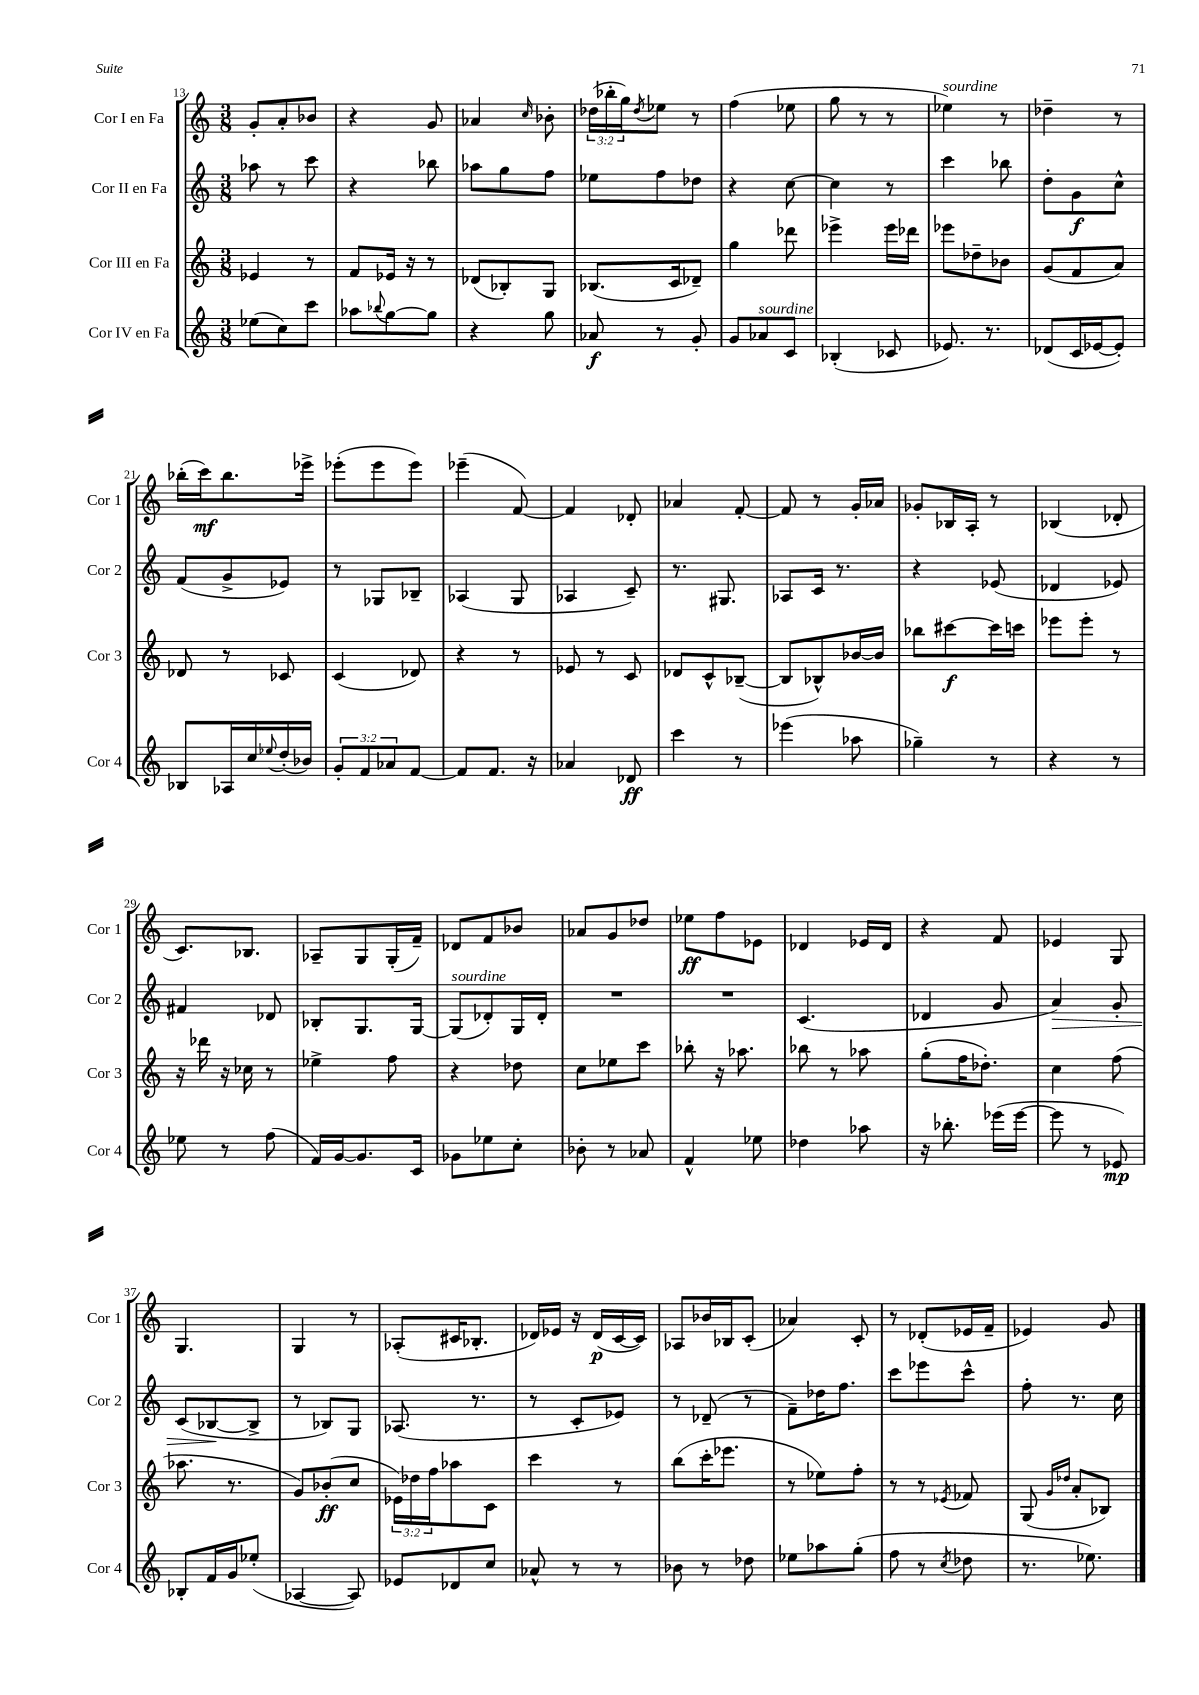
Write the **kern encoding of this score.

**kern	**dynam	**kern	**dynam	**kern	**dynam	**kern	**dynam
*part4	*part4	*part3	*part3	*part2	*part2	*part1	*part1
*staff4	*staff4	*staff3	*staff3	*staff2	*staff2	*staff1	*staff1
*I"Cor IV en Fa	*	*I"Cor III en Fa	*	*I"Cor II en Fa	*	*I"Cor I en Fa	*
*I'Cor 4	*	*I'Cor 3	*	*I'Cor 2	*	*I'Cor 1	*
*clefG2	*	*clefG2	*	*clefG2	*	*clefG2	*
*k[]	*	*k[]	*	*k[]	*	*k[]	*
*M3/8	*	*M3/8	*	*M3/8	*	*M3/8	*
=13	=13	=13	=13	=13	=13	=13	=13
(8ee-X\L	.	4e-X/	.	8aa-X\	.	8g'/L	.
8cc\)	.	.	.	8r	.	8a'/	.
8ccc\J	.	8r	.	8ccc\	.	8b-X/J	.
=14	=14	=14	=14	=14	=14	=14	=14
8aa-X\L	.	8f/L	.	4r	.	4r	.
8qqbb-X/	.	.	.	.	.	.	.
[8gg\	.	16e-X/Jk	.	.	.	.	.
.	.	16r	.	.	.	.	.
8gg\J]	.	8r	.	8bb-X\	.	8g/	.
=15	=15	=15	=15	=15	=15	=15	=15
4r	.	(8d-X/L	.	8aa-X\L	.	4a-X/	.
.	.	8B-X'/)	.	8gg\	.	.	.
.	.	.	.	.	.	16qqcc/	.
8gg\	.	8G/J	.	8ff\J	.	8b-X'\	.
=16	=16	=16	=16	=16	=16	=16	=16
8a-X/	f	(8.B-X/L	.	8ee-X\L	.	(24dd-X\LL	.
.	.	.	.	.	.	24bb-X'\	.
.	.	.	.	.	.	24gg\J)	.
.	.	.	.	.	.	8qdd-/	.
8r	.	.	.	8ff\	.	8ee-X\J	.
.	.	16c/k	.	.	.	.	.
8g'/	.	8d-X~/J)	.	8dd-X\J	.	8r	.
=17	=17	=17	=17	=17	=17	=17	=17
8g/L	.	4gg\	.	4r	.	(4ff\	.
!LO:TX:a:i:t=sourdine	!	!	!	!	!	!	!
8a-X/	.	.	.	.	.	.	.
8c/J	.	8ddd-X\	.	[8cc\	.	8ee-X\	.
=18	=18	=18	=18	=18	=18	=18	=18
(4B-X'/	.	4eee-X^\	.	4cc\]	.	8gg\	.
.	.	.	.	.	.	8r	.
8c-X/	.	16eee-\LL	.	8r	.	8r	.
.	.	16ddd-X\JJ	.	.	.	.	.
=19	=19	=19	=19	=19	=19	=19	=19
!	!	!	!	!	!	!LO:TX:a:i:t=sourdine	!
8.e-X/)	.	8eee-X\L	.	4ccc\	.	4ee-X\)	.
.	.	8dd-X~\	.	.	.	.	.
8.r	.	.	.	.	.	.	.
.	.	8b-X\J	.	8bb-X\	.	8r	.
=20	=20	=20	=20	=20	=20	=20	=20
(8d-X/L	.	(8g/L	.	8dd'\L	.	4dd-X~\	.
16c/L	.	8f/	.	8g\	f	.	.
[16e-X/J	.	.	.	.	.	.	.
8e-'/J])	.	8a/J)	.	8cc^^\J	.	8r	.
!!LO:LB:g=z
=21	=21	=21	=21	=21	=21	=21	=21
8B-X/L	.	8d-X/	.	(8f/L	.	(16bb-X'\LL	.
.	.	.	.	.	.	16ccc\J)	mf
16A-X/L	.	8r	.	8g^/	.	8.bb-\	.
16cc/	.	.	.	.	.	.	.
8qqee-X/	.	.	.	.	.	.	.
(16dd'/	.	8c-X/	.	8e-X/J)	.	.	.
16b-X/JJ)	.	.	.	.	.	16eee-X^\Jk	.
=22	=22	=22	=22	=22	=22	=22	=22
12g'/L	.	(4c/	.	8r	.	(8eee-X'\L	.
12f/	.	.	.	.	.	.	.
.	.	.	.	8G-X/L	.	8eee-\	.
12a-X/	.	.	.	.	.	.	.
[8f/J	.	8d-X/)	.	8B-X~/J	.	8eee-\J)	.
=23	=23	=23	=23	=23	=23	=23	=23
8f/L]	.	4r	.	(4A-X/	.	(4eee-X~\	.
8.f/J	.	.	.	.	.	.	.
.	.	8r	.	8G/	.	[8f/)	.
16r	.	.	.	.	.	.	.
=24	=24	=24	=24	=24	=24	=24	=24
4a-X/	.	8e-X/	.	4A-X/	.	4f/]	.
.	.	8r	.	.	.	.	.
8d-X/	ff	8c/	.	8c~/)	.	8d-X'/	.
=25	=25	=25	=25	=25	=25	=25	=25
4ccc\	.	8d-X/L	.	8.r	.	4a-X/	.
.	.	8c^^/	.	.	.	.	.
.	.	.	.	8.G#X/	.	.	.
8r	.	([8B-X~/J	.	.	.	[8f'/	.
=26	=26	=26	=26	=26	=26	=26	=26
(4eee-X\	.	8B-/L]	.	8A-X/L	.	8f/]	.
.	.	8B-X^^/)	.	16c/Jk	.	8r	.
.	.	.	.	8.r	.	.	.
8aa-X\	.	[16b-X/L	.	.	.	16g'/LL	.
.	.	16b-/JJ]	.	.	.	16a-X/JJ	.
=27	=27	=27	=27	=27	=27	=27	=27
4gg-X~\)	.	8bb-X\L	.	4r	.	8g-X'/L	.
.	.	[8ccc#X\	f	.	.	16B-X/L	.
.	.	.	.	.	.	16A'/JJ	.
8r	.	16ccc#\L]	.	(8e-X/	.	8r	.
.	.	16cccn\JJ	.	.	.	.	.
=28	=28	=28	=28	=28	=28	=28	=28
4r	.	8eee-X\L	.	4d-X/	.	(4B-X/	.
.	.	8eee-'\J	.	.	.	.	.
8r	.	8r	.	8e-X/)	.	8d-X'/	.
!!LO:LB:g=z
=29	=29	=29	=29	=29	=29	=29	=29
8ee-X\	.	16r	.	4f#X/	.	8.c/L)	.
.	.	16ddd-X\	.	.	.	.	.
8r	.	16r	.	.	.	.	.
.	.	16cc-X\	.	.	.	8.B-X/J	.
(8ff\	.	8r	.	8d-X/	.	.	.
=30	=30	=30	=30	=30	=30	=30	=30
16f/LL)	.	4ee-X^\	.	8B-X'/L	.	8A-X~/L	.
[16g/J	.	.	.	.	.	.	.
8.g/]	.	.	.	8.G/	.	8G/	.
.	.	8ff\	.	.	.	(16G'/L	.
16c/Jk	.	.	.	[16G/Jk	.	16f~/JJ)	.
=31	=31	=31	=31	=31	=31	=31	=31
!	!	!	!	!LO:TX:a:i:t=sourdine	!	!	!
8g-X\L	.	4r	.	(8G/L]	.	8d-X/L	.
8ee-X\	.	.	.	8d-X'/)	.	8f/	.
8cc'\J	.	8dd-X\	.	16G/L	.	8b-X/J	.
.	.	.	.	16d-'/JJ	.	.	.
=32	=32	=32	=32	=32	=32	=32	=32
8b-X'\	.	8cc\L	.	4.r	.	8a-X/L	.
8r	.	8ee-X\	.	.	.	8g/	.
8a-X/	.	8ccc\J	.	.	.	8dd-X/J	.
=33	=33	=33	=33	=33	=33	=33	=33
4f^^/	.	8bb-X'\	.	4.r	.	8ee-X\L	ff
.	.	16r	.	.	.	8ff\	.
.	.	8.aa-X\	.	.	.	.	.
8ee-X\	.	.	.	.	.	8e-X\J	.
=34	=34	=34	=34	=34	=34	=34	=34
4dd-X\	.	8bb-X\	.	(4.c/	.	4d-X/	.
.	.	8r	.	.	.	.	.
8aa-X\	.	8aa-X\	.	.	.	16e-X/LL	.
.	.	.	.	.	.	16d-/JJ	.
=35	=35	=35	=35	=35	=35	=35	=35
16r	.	(8gg'\L	.	4d-X/	.	4r	.
8.bb-X'\	.	.	.	.	.	.	.
.	.	16ff\K	.	.	.	.	.
.	.	8.dd-X'\J)	.	.	.	.	.
(16eee-X\LL	.	.	.	8g/	.	8f/	.
[16eee-\JJ	.	.	.	.	.	.	.
=36	=36	=36	=36	=36	=36	=36	=36
!	!	!	!	!	!LO:HP:b	!	!
8eee-\]	.	4cc\	.	4a/)	>	4e-X/	.
8r	.	.	.	.	.	.	.
8e-X/)	mp	(8ff\	.	8g'/	.	8G/	.
!!LO:LB:g=z
=37	=37	=37	=37	=37	=37	=37	=37
8B-X'/L	.	8.aa-X\	.	(8c/L	.	4.G/	.
16f/L	.	.	.	[8B-X/	.	.	.
16g/J	.	8.r	.	.	.	.	.
(8ee-X'/J	.	.	.	8B-^/J]	]	.	.
=38	=38	=38	=38	=38	=38	=38	=38
[4A-X/	.	8g/L)	.	8r	.	4G/	.
.	.	(8b-X'/	ff	8B-X/L)	.	.	.
8A-/])	.	8cc/J	.	8G/J	.	8r	.
=39	=39	=39	=39	=39	=39	=39	=39
8e-X/L	.	24e-X\LL)	.	(8.A-X/	.	(8A-X'/L	.
.	.	24dd-X\	.	.	.	.	.
.	.	24ff\J	.	.	.	.	.
8d-X/	.	8aa-X\	.	.	.	16c#X/K	.
.	.	.	.	8.r	.	8.B-X'/J	.
8cc/J	.	8c\J	.	.	.	.	.
=40	=40	=40	=40	=40	=40	=40	=40
8a-X^^/	.	4ccc\	.	8r	.	16d-X/LL)	.
.	.	.	.	.	.	16e-X/JJ	.
8r	.	.	.	8c'/L	.	16r	.
.	.	.	.	.	.	(16d-/LL	p
8r	.	8r	.	8e-X/J)	.	[16c/	.
.	.	.	.	.	.	16c/JJ])	.
=41	=41	=41	=41	=41	=41	=41	=41
8b-X\	.	(8bb\L	.	8r	.	8A-X/L	.
8r	.	16ccc'\K	.	(8d-X~/	.	16b-X/L	.
.	.	8.eee-X\J	.	.	.	16B-X/J	.
8dd-X\	.	.	.	8r	.	(8c'/J	.
=42	=42	=42	=42	=42	=42	=42	=42
8ee-X\L	.	8r	.	8f~\L)	.	4a-X/)	.
8aa-X\	.	8ee-X\L)	.	16dd-X\K	.	.	.
.	.	.	.	8.ff\J	.	.	.
(8gg'\J	.	8ff'\J	.	.	.	8c'/	.
=43	=43	=43	=43	=43	=43	=43	=43
8ff\	.	8r	.	8ccc\L	.	8r	.
8r	.	8r	.	8eee-X\	.	(8d-X'/L	.
8qcc/	.	8qe-X/	.	.	.	.	.
8dd-X\	.	8f-X/	.	8ccc^^\J	.	16e-X/L	.
.	.	.	.	.	.	16f~/JJ	.
=44	=44	=44	=44	=44	=44	=44	=44
8.r	.	(8G/	.	8ff'\	.	4e-X/)	.
.	.	16qqg/LL	.	.	.	.	.
.	.	16qqdd-X/JJ	.	.	.	.	.
.	.	8a'/L	.	8.r	.	.	.
8.ee-X\)	.	.	.	.	.	.	.
.	.	8B-X/J)	.	.	.	8g/	.
.	.	.	.	16cc\	.	.	.
==	==	==	==	==	==	==	==
*-	*-	*-	*-	*-	*-	*-	*-
